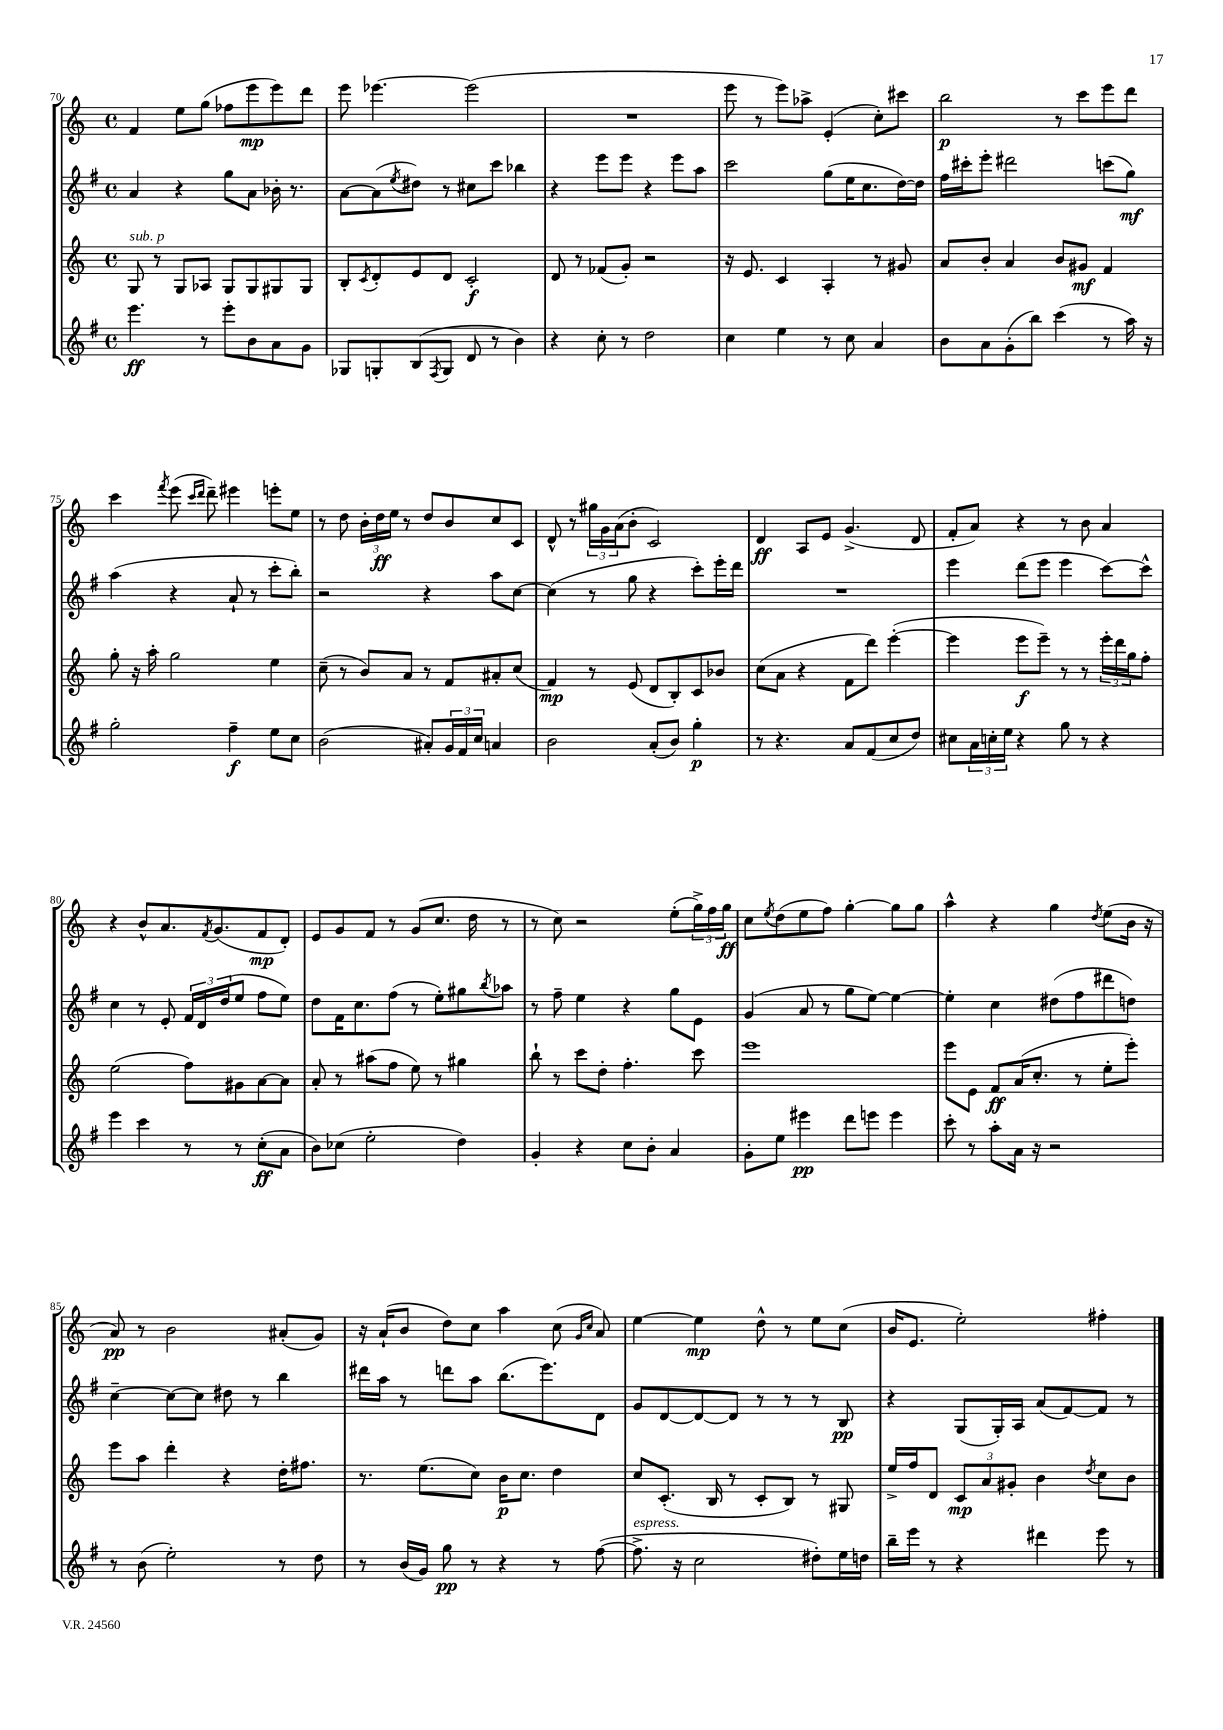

**kern	**kern	**kern	**kern
*staff4	*staff3	*staff2	*staff1
*clefG2	*clefG2	*clefG2	*clefG2
*k[f#]	*k[]	*k[f#]	*k[]
*M4/4	*M4/4	*M4/4	*M4/4
*met(c)	*met(c)	*met(c)	*met(c)
4.eee	8G	4a	4f
.	8r	.	.
.	8G	4r	8ee
8r	8A-	.	(8gg
8eee'	8G	8gg	8ff-
8b	8G	8a	8eee
8a	8G#	16b-'	8eee)
.	.	8.r	.
8g	8G#	.	8ddd
=	=	=	=
8G-	8B'	[8a	8eee
.	8qc	.	.
8G'	8d'	(8a]	[4.eee-
.	.	8qee	.
(8B	8e	8dd#)	.
8qF#	.	.	.
8G	8d	8r	.
8d	2c'	8cc#	(2eee-]
8r	.	8ccc	.
4b)	.	4bb-	.
=	=	=	=
4r	8d	4r	1r
.	8r	.	.
8cc'	(8f-	8eee	.
8r	8g')	8eee	.
2dd	2r	4r	.
.	.	8eee	.
.	.	8aa	.
=	=	=	=
4cc	16r	2ccc	8eee
.	8.e	.	.
.	.	.	8r
4ee	4c	.	8eee)
.	.	.	8aa-^
8r	4A'	(8gg	(4e'
8cc	.	16ee	.
.	.	8.cc	.
4a	8r	.	8cc')
.	8g#	[16dd)	8ccc#
.	.	16dd]	.
=	=	=	=
8b	8a	16ff#	2bb
.	.	16ccc#'	.
8a	8b'	8eee'	.
(8g'	4a	2ddd#	.
8bb)	.	.	.
(4ccc	8b	.	8r
.	8g#	.	8ccc
8r	4f	(8ccc	8eee
16aa)	.	8gg)	8ddd
16r	.	.	.
=	=	=	=
2gg'	8gg'	(4aa	4ccc
.	16r	.	.
.	16aa'	.	.
.	.	.	8qfff
.	2gg	4r	(8eee
.	.	.	16qqccc
.	.	.	16qqddd
.	.	.	8ddd~)
4ff#~	.	8a`	4eee#
.	.	8r	.
8ee	4ee	8ccc'	8eee'
8cc	.	8bb')	8ee
=	=	=	=
(2b	(8cc~	2r	8r
.	8r	.	8dd
.	8b)	.	24b'
.	.	.	24dd
.	.	.	24ee
.	8a	.	8r
8a#')	8r	4r	8dd
24g	8f	.	8b
24f#	.	.	.
24cc	.	.	.
4a	8a#'	8aa	8cc
.	(8cc	[8cc	8c
=	=	=	=
2b	4f)	(4cc]	8d^^
.	.	.	8r
.	8r	8r	24gg#
.	.	.	24g
.	.	.	(24a
.	(8e	8gg	8b'
(8a'	8d	4r	2c)
8b)	8B')	.	.
4gg'	8c	8ccc')	.
.	8b-	16eee'	.
.	.	16ddd	.
=	=	=	=
8r	(8cc	1r	4d
4.r	8a	.	.
.	4r	.	8A
.	.	.	8e
8a	8f	.	(4.g^
(8f#	8ddd)	.	.
8cc	([4eee'	.	.
8dd)	.	.	8d
=	=	=	=
8cc#	4eee]	4eee	8f'
24a	.	.	8a)
24cc'	.	.	.
24ee	.	.	.
4r	8eee	(8ddd	4r
.	8eee~)	8eee	.
8gg	8r	4eee	8r
8r	8r	.	8b
4r	24eee'	[8ccc)	4a
.	24ddd	.	.
.	24gg	.	.
.	8ff'	8ccc^^]	.
=	=	=	=
4eee	(2ee	4cc	4r
4ccc	.	8r	8b^^
.	.	8e'	8.a
8r	8ff)	24f#	.
.	.	24d	.
.	.	.	8qf
.	.	.	(8.g
.	.	(24dd	.
8r	8g#	8ee	.
(8cc'	[8a	8ff#	8f
8a	8a]	8ee)	8d')
=	=	=	=
8b)	8a'	8dd	8e
(8cc-	8r	16f#	8g
.	.	8.cc	.
2ee'	(8aa#	.	8f
.	8ff	(8ff#	8r
.	8ee)	8r	(8g
.	8r	8ee')	8.cc
4dd)	4gg#	8gg#	.
.	.	.	16dd
.	.	8qbb	.
.	.	8aa-	8r
=	=	=	=
4g'	8bb`	8r	8r
.	8r	8ff#~	8cc)
4r	8ccc	4ee	2r
.	8dd'	.	.
8cc	4.ff'	4r	.
8b'	.	.	.
4a	.	8gg	(8ee'
.	8ccc	8e	24gg^)
.	.	.	24ff
.	.	.	24gg
=	=	=	=
8g'	1eee	(4g	8cc
.	.	.	8qee
8ee	.	.	(8dd
4eee#	.	8a	8ee
.	.	8r	8ff)
8ddd	.	8gg	[4gg'
8eee	.	[8ee)	.
4eee	.	4ee_	8gg]
.	.	.	8gg
=	=	=	=
8ccc'	8eee	4ee']	4aa^^
8r	8e	.	.
8aa'	8f	4cc	4r
16a	(16a	.	.
16r	8.cc'	.	.
2r	.	(8dd#	4gg
.	8r	8ff#	.
.	.	.	8qdd
.	8ee'	8ddd#	(8ee
.	8eee')	8dd)	16b
.	.	.	16r
=	=	=	=
8r	8eee	[4cc~	8a)
(8b	8aa	.	8r
2ee')	4ddd'	8cc_	2b
.	.	8cc]	.
.	4r	8dd#	.
.	.	8r	.
8r	16dd'	4bb	(8a#'
.	8.ff#	.	.
8dd	.	.	8g)
=	=	=	=
8r	8.r	16ddd#	16r
.	.	16aa	(16a`
(16b	.	8r	8b
16g)	(8.ee	.	.
8gg	.	8ddd	8dd)
8r	8cc)	8aa	8cc
4r	16b	(8.bb	4aa
.	8.cc	.	.
.	.	8.eee)	.
8r	4dd	.	(8cc
.	.	.	16qqg
.	.	.	16qqcc
([8ff#	.	8d	8a)
=	=	=	=
8.ff#^]	8cc	8g	[4ee
.	(8.c'	[8d	.
16r	.	.	.
2cc	.	8d_	4ee]
.	16B	.	.
.	8r	8d]	.
.	8c'	8r	8dd^^
.	8B)	8r	8r
8dd#')	8r	8r	8ee
16ee	8G#	8B	(8cc
16dd	.	.	.
=	=	=	=
16bb~	16ee^	4r	16b
16eee	16ff	.	8.e
8r	8d	.	.
4r	12c	(8G	2ee')
.	12a	.	.
.	.	16G')	.
.	12g#'	.	.
.	.	16A	.
4ddd#	4b	(8a	.
.	.	[8f#)	.
.	8qdd	.	.
8eee	8cc	8f#]	4ff#'
8r	8b	8r	.
==	==	==	==
*-	*-	*-	*-
